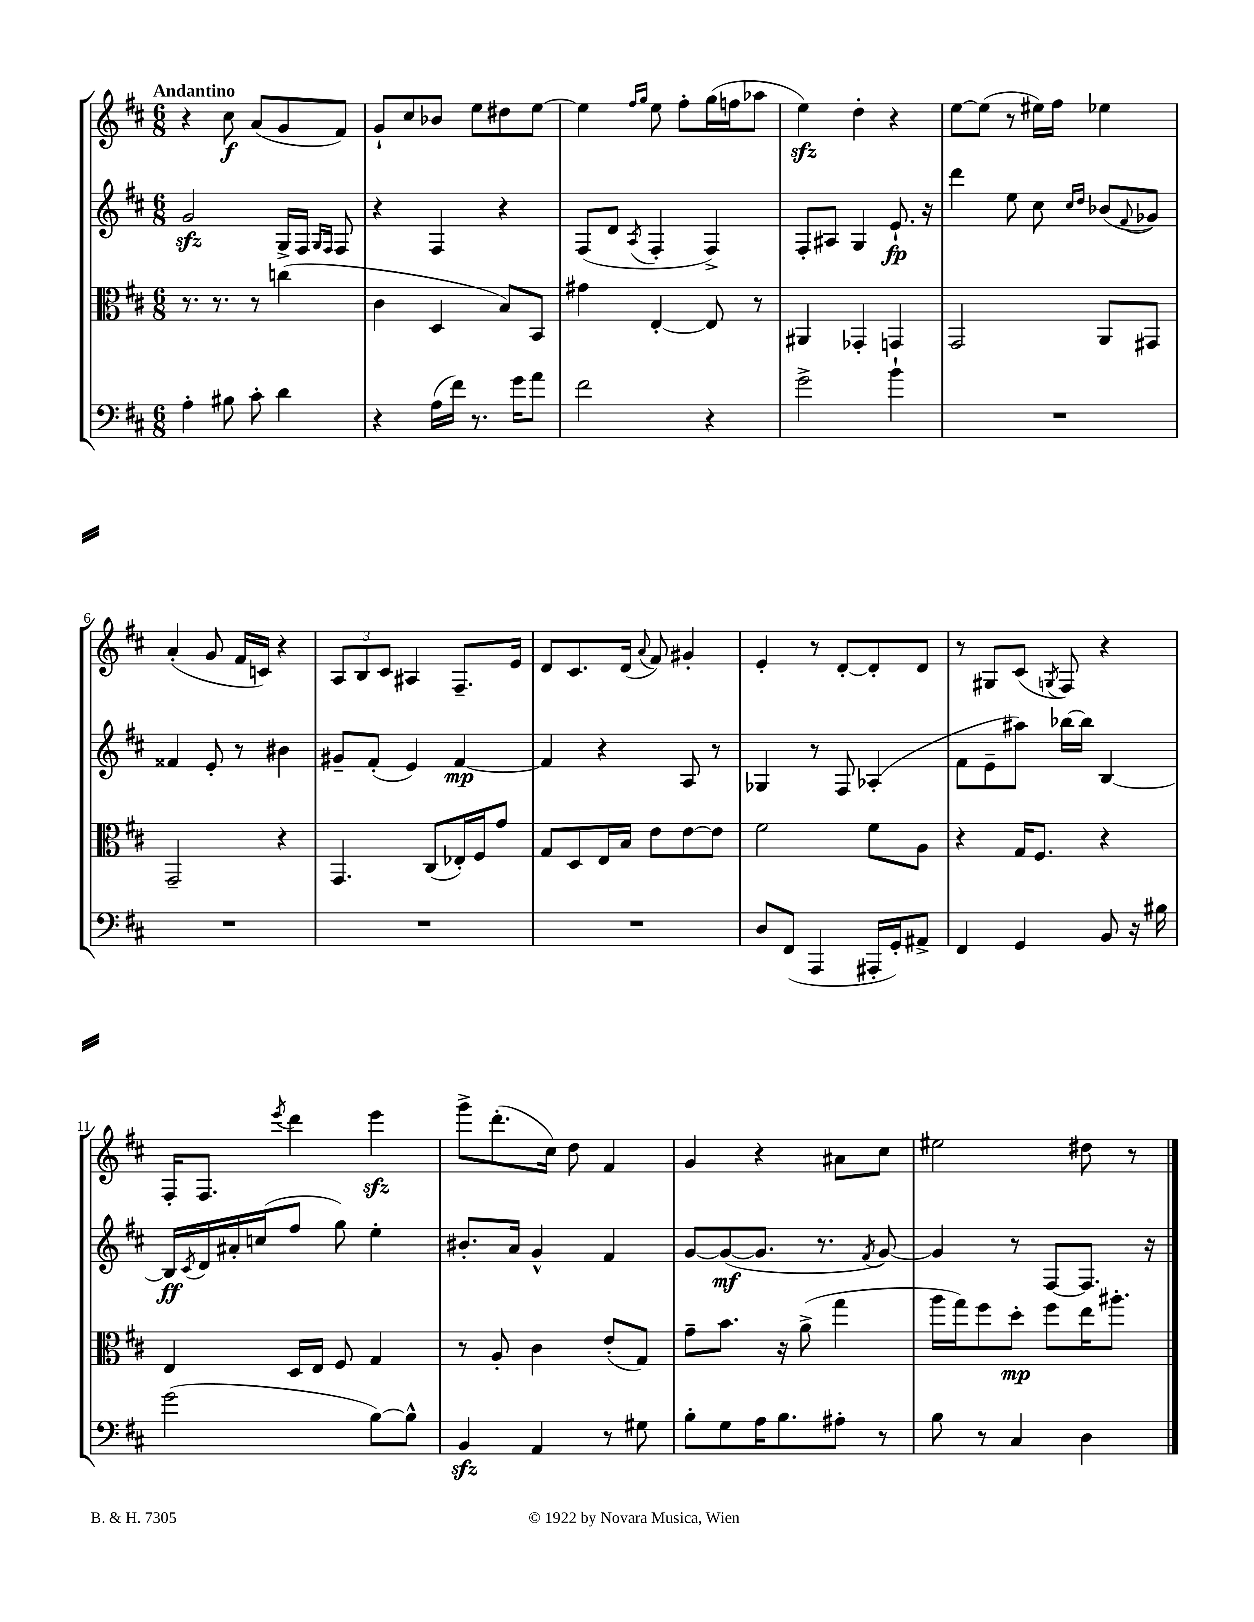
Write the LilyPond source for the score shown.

<<
\new StaffGroup <<
\new Staff = "s0" {
    \clef treble \key d \major \numericTimeSignature \time 6/8 \tempo "Andantino"
    r4 cis''8\f a'8( g'8 fis'8) |
    g'8-! cis''8 bes'8 e''8 dis''8 e''8~ |
    e''4 \grace { fis''16 g''16 } e''8 fis''8-. g''16( f''16 aes''8 |
    e''4\sfz) d''4-. r4 |
    e''8~ e''8( r8 eis''16) fis''16 ees''4 |
    a'4-.( g'8 fis'16 c'16) r4 |
    \tuplet 3/2 { a8 b8 cis'8 } ais4 fis8.-- e'16 |
    d'8 cis'8. d'16( \appoggiatura { a'8 } fis'8) gis'4-. |
    e'4-. r8 d'8~-. d'8-. d'8 |
    r8 gis8 cis'8( \acciaccatura { g8 } fis8) r4 |
    fis16-. fis8. \acciaccatura { e'''8 } d'''4 e'''4\sfz |
    g'''8-> d'''8.-.( cis''16) d''8 fis'4 |
    g'4 r4 ais'8 cis''8 |
    eis''2 dis''8 r8 \bar "|." |
}
\new Staff = "s1" {
    \clef treble \key d \major \numericTimeSignature \time 6/8
    g'2\sfz g16-> fis16 \grace { g16 fis16 } fis8 |
    r4 fis4 r4 |
    fis8( d'8 \acciaccatura { a8 } fis4-. fis4->) |
    fis8-. ais8 g4 e'8.-!\fp r16 |
    d'''4 e''8 cis''8 \grace { cis''16 d''16 } bes'8( \appoggiatura { fis'8 } ges'8) |
    fisis'4 e'8-. r8 bis'4 |
    gis'8-- fis'8-.( e'4) fis'4~\mp |
    fis'4 r4 a8 r8 |
    ges4 r8 fis8 aes4-.( |
    fis'8 e'8-- ais''8) bes''16~ bes''16 b4~ |
    b16\ff \acciaccatura { cis'8 } d'16 ais'16-. c''16( fis''8 g''8) e''4-. |
    bis'8.-. a'16 g'4-^ fis'4 |
    g'8~ g'8~\mf( g'8. r8. \acciaccatura { fis'8 } g'8~) |
    g'4 r8 fis8~ fis8. r16 \bar "|." |
}
\new Staff = "s2" {
    \clef alto \key d \major \numericTimeSignature \time 6/8
    r8. r8. r8 c''4( |
    cis'4 d4 b8) b,8 |
    gis'4 e4~-. e8 r8 |
    ais,4 ges,4-. g,4 |
    g,2 a,8 gis,8 |
    g,2-- r4 |
    g,4. cis8( ees16-.) fis16 g'8 |
    g8 d8 e16 b16 e'8 e'8~ e'8 |
    fis'2 fis'8 a8 |
    r4 g16 fis8. r4 |
    e4 d16 e16 fis8 g4 |
    r8 a8-. cis'4 e'8-.( g8) |
    g'8-- b'8. r16 a'8->( g''4 |
    a''16 g''16) fis''8 d''8-.\mp fis''8 e''16 ais''8.-. \bar "|." |
}
\new Staff = "s3" {
    \clef bass \key d \major \numericTimeSignature \time 6/8
    a4-. bis8 cis'8-. d'4 |
    r4 a16( fis'16) r8. g'16 a'8 |
    fis'2 r4 |
    g'2-> b'4-! |
    R2. |
    R2. |
    R2. |
    R2. |
    d8 fis,8( a,,4 ais,,16-. g,16-.) ais,8-> |
    fis,4 g,4 b,8 r16 bis16 |
    g'2( b8~) b8-^ |
    b,4\sfz a,4 r8 gis8 |
    b8-. g8 a16 b8. ais8-. r8 |
    b8 r8 cis4 d4 \bar "|." |
}
>>
>>
